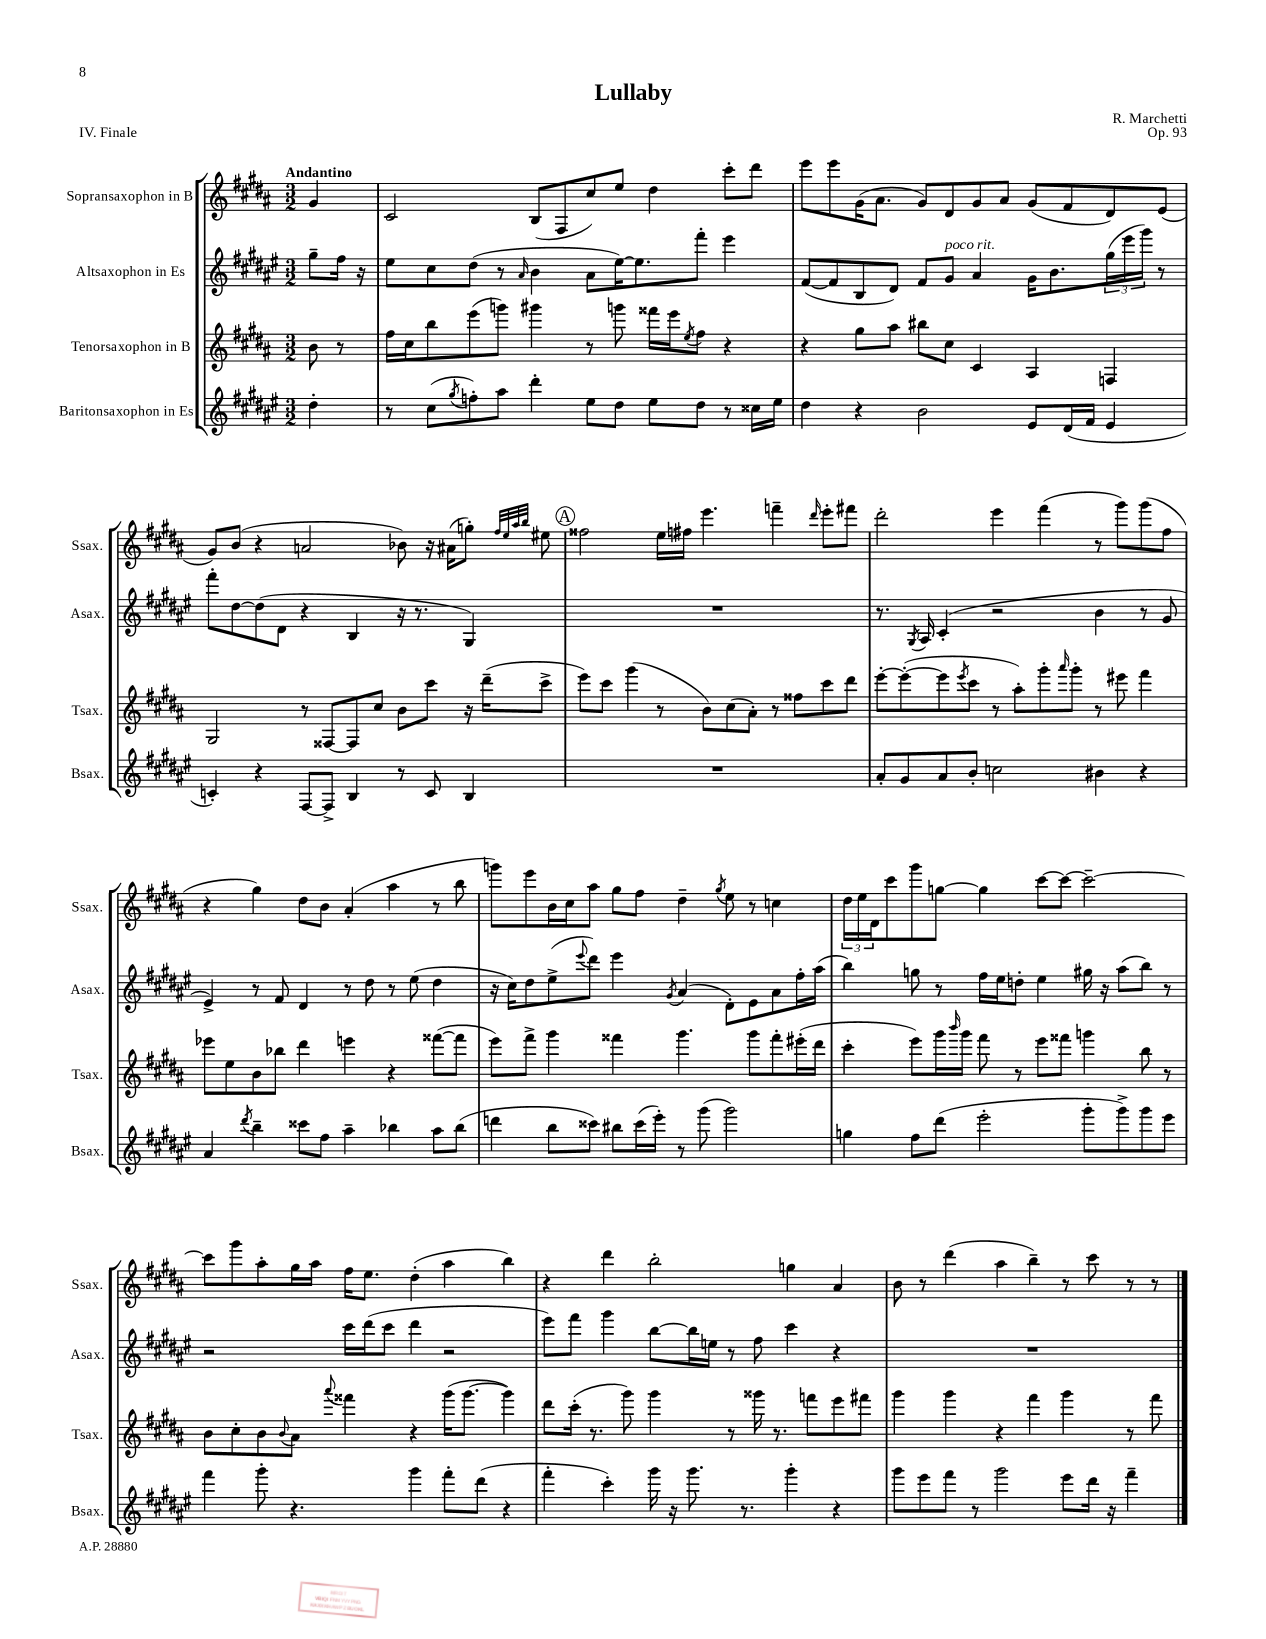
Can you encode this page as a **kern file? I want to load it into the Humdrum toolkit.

**kern	**kern	**kern	**kern
*staff4	*staff3	*staff2	*staff1
*clefG2	*clefG2	*clefG2	*clefG2
*k[f#c#g#d#a#e#]	*k[f#c#g#d#a#]	*k[f#c#g#d#a#e#]	*k[f#c#g#d#a#]
*M3/2	*M3/2	*M3/2	*M3/2
4dd#'\	8b\	8gg#~\L	4g#/
.	8r	16ff#\Jk	.
.	.	16r	.
=	=	=	=
8r	16ff#\LL	8ee#\L	2c#/
.	16cc#\J	.	.
(8cc#\L	8bb\	8cc#\	.
8qgg#/	.	.	.
8ff'\)	(8eee\	(8dd#\J	.
8aa#\J	8ggg\J)	8r	.
.	.	16qqa#/	.
4ddd#'\	4ggg#\	4b\	(8B/L
.	.	.	8F#/
8ee#\L	8r	8a#\L	8cc#/)
8dd#\J	8ggg\	[16ee#\K)	8ee/J
.	.	8.ee#\]	.
8ee#\L	16fff##\LL	.	4dd#\
.	16eee\J	.	.
.	8qee/	.	.
8dd#\J	8ff#\J	8fff#'\J	.
8r	4r	4eee#\	8ccc#'\L
16cc##\LL	.	.	8ddd#\J
16ee#\JJ	.	.	.
=	=	=	=
4dd#\	4r	([8f#/L	8eee\L
.	.	8f#/]	8eee\
4r	8gg#\L	8B/	(16g#\K
.	.	.	8.a#\J
.	8aa#\J	8d#/J)	.
2b\	8bb#\L	8f#/L	8g#/L)
.	8cc#\J	8g#/J	8d#/
.	4c#/	4a#/	8g#/
.	.	.	8a#/J
8e#/L	4A#/	16g#\LK	(8g#/L
.	.	8.b\	.
(16d#/L	.	.	8f#/
16f#/JJ	.	.	.
4e#/	4F/	(24gg#\L	8d#/)
.	.	24eee#\	.
.	.	24ggg#\JJ)	.
.	.	8r	(8e/J
=	=	=	=
4c'/)	2G#/	8fff#'\L	8g#/L)
.	.	[8dd#\	(8b/J
4r	.	(8dd#\]	4r
.	.	8d#\J	.
[8F#/L	8r	4r	2a/
8F#^/]J	[8F##/L	.	.
4B/	8F##/]	4B/	.
.	8cc#/J	.	.
8r	8b\L	16r	8b-\)
.	.	8.r	.
8c/	8ccc#\J	.	16r
.	.	.	(16a#\LK
4B/	16r	4G#/)	8gg'\J)
.	(16ddd#~\LK	.	.
.	.	.	32qqff#/LLL
.	.	.	32qqee/
.	.	.	32qqaa#/
.	.	.	32qqbb/JJJ
.	8ccc#^\J	.	8ee#\
=	=	=	=
1.r	8eee\L)	1.r	2ff##\
.	8ccc#\J	.	.
.	(4ggg#\	.	.
.	8r	.	16ee\LL
.	.	.	16ff#\JJ
.	8b\L)	.	4.eee\
.	(8cc#\	.	.
.	8a#'\J)	.	.
.	8r	.	4fff~\
.	8ff##\L	.	.
.	.	.	16qqddd#/
.	8ccc#\	.	8eee'\L
.	8ddd#\J	.	8fff#\J
=	=	=	=
8a#'/L	[8eee'\L	8.r	2ddd#'\
8g#/	(8eee'\_	.	.
.	.	8qG#/	.
.	.	16A#/	.
8a#/	8eee\]	(4c#'/	.
.	8qeee/	.	.
8b'/J	8ccc#\J	.	.
2cc\	8r	2r	4eee\
.	8aa#'\L)	.	.
.	8ggg#'\	.	(4fff#\
.	16qqaaa#/	.	.
.	8ggg#'\J	.	.
4b#\	8r	4b\	8r
.	8eee#\	.	8ggg#\L)
4r	4fff#\	8r	(8ggg#\
.	.	8g#/	8ff#\J
=	=	=	=
4a#/	8eee-\L	4e#^/)	4r
.	8ee\	.	.
8qddd#/	.	.	.
4bb~\	8b\	8r	4gg#\)
.	8bb-\J	8f#/	.
8ccc##\L	4ddd#\	4d#/	8dd#\L
8ff#\J	.	.	8b\J
4aa#~\	4eee\	8r	(4a#'/
.	.	8dd#\	.
4bb-\	4r	8r	4aa#\
.	.	(8ee#\	.
8aa#\L	([8fff##\L	4dd#\	8r
(8bb-\J	8fff##\]J	.	8bb\
=	=	=	=
4ddd\	8eee\L)	16r	8ggg\L)
.	.	16cc#\LK)	.
.	8fff#^\J	8dd#\	8eee\
8bb\L	4ggg#\	(8ee#^\	16b\L
.	.	.	16cc#\J
.	.	8qqeee#/	.
8ccc##\J)	.	8ddd#\J)	8aa#\J
8bb#\L	4fff##\	4eee#\	8gg#\L
(16ccc##\L	.	.	8ff#\J
16eee#'\JJ)	.	.	.
.	.	8qg#/	.
8r	4.ggg#\	(4a#/	4dd#~\
(8ggg#\	.	.	.
.	.	.	8qgg#/
2ggg#\)	.	8d#'\L)	8ee\
.	8ggg#\L	8e#\	8r
.	8fff##'\	8a#\	4cc\
.	(16eee#'\L	16ff#'\L	.
.	16ddd#\JJ	(16aa#\JJ	.
=	=	=	=
4gg\	4ccc#'\	4bb\)	24dd#\LL
.	.	.	24ee\
.	.	.	24d#\J
.	.	.	8ccc#\
8ff#\L	8eee\L)	8gg\	8ggg#\
(8ddd#\J	16ggg#\L	8r	[8gg\J
.	16qqbbb/	.	.
.	16ggg#\JJ	.	.
2eee#'\	8fff#\	16ff#\LL	4gg\]
.	.	16ee#\J	.
.	8r	8dd'\J	.
.	8eee\L	4ee#\	[8ccc#\L
.	8fff##\J	.	8ccc#\_J
8ggg#'\L	4ggg\	16gg#\	2ccc#~\_
.	.	16r	.
8ggg#^\)	.	(8aa#\L	.
8ggg#\	8bb\	8bb\J)	.
8eee#\J	8r	8r	.
=	=	=	=
4fff#\	8b\L	2r	8ccc#\]L
.	8cc#'\	.	8ggg#\
8ggg#'\	8b\	.	8aa#'\
.	8qqb/	.	.
4.r	8a#\J	.	16gg#\L
.	.	.	16aa#\JJ
.	8qqaaa#/	.	.
.	4fff##\	16ccc#\LL	16ff#\LK
.	.	(16ddd#\J	8.ee\J
.	.	8ccc#\J	.
4ggg#\	4r	4ddd#\	(4dd#'\
8fff#'\L	(16ggg#\LK	2r	4aa#\
.	[8.ggg#\J	.	.
(8ddd#\J	.	.	.
4r	4ggg#\])	.	4bb\)
=	=	=	=
4fff#'\	8ddd#\L	8eee#\L)	4r
.	(16ccc#'\Jk	8fff#\J	.
.	8.r	.	.
4ccc#'\)	.	4ggg#\	4ddd#\
.	8ggg#\)	.	.
16ggg#\	4ggg#\	[8bb\L	2bb'\
16r	.	.	.
8.ggg#\	.	16bb\]L	.
.	.	16ee\JJ	.
.	8r	8r	.
8.r	.	.	.
.	16ggg##\	8ff#\	.
.	8.r	.	.
4ggg#'\	.	4ccc#\	4gg\
.	8fff\L	.	.
4r	8eee\	4r	4a#/
.	8fff#\J	.	.
=	=	=	=
8ggg#\L	4ggg#\	1.r	8b\
8eee#\	.	.	8r
8fff#\J	4ggg#\	.	(4ddd#\
8r	.	.	.
2ggg#\	4r	.	4aa#\
.	4fff#\	.	4bb~\)
8eee#\L	4ggg#\	.	8r
16ddd#\Jk	.	.	8ccc#\
16r	.	.	.
4fff#~\	8r	.	8r
.	8fff#\	.	8r
==	==	==	==
*-	*-	*-	*-
